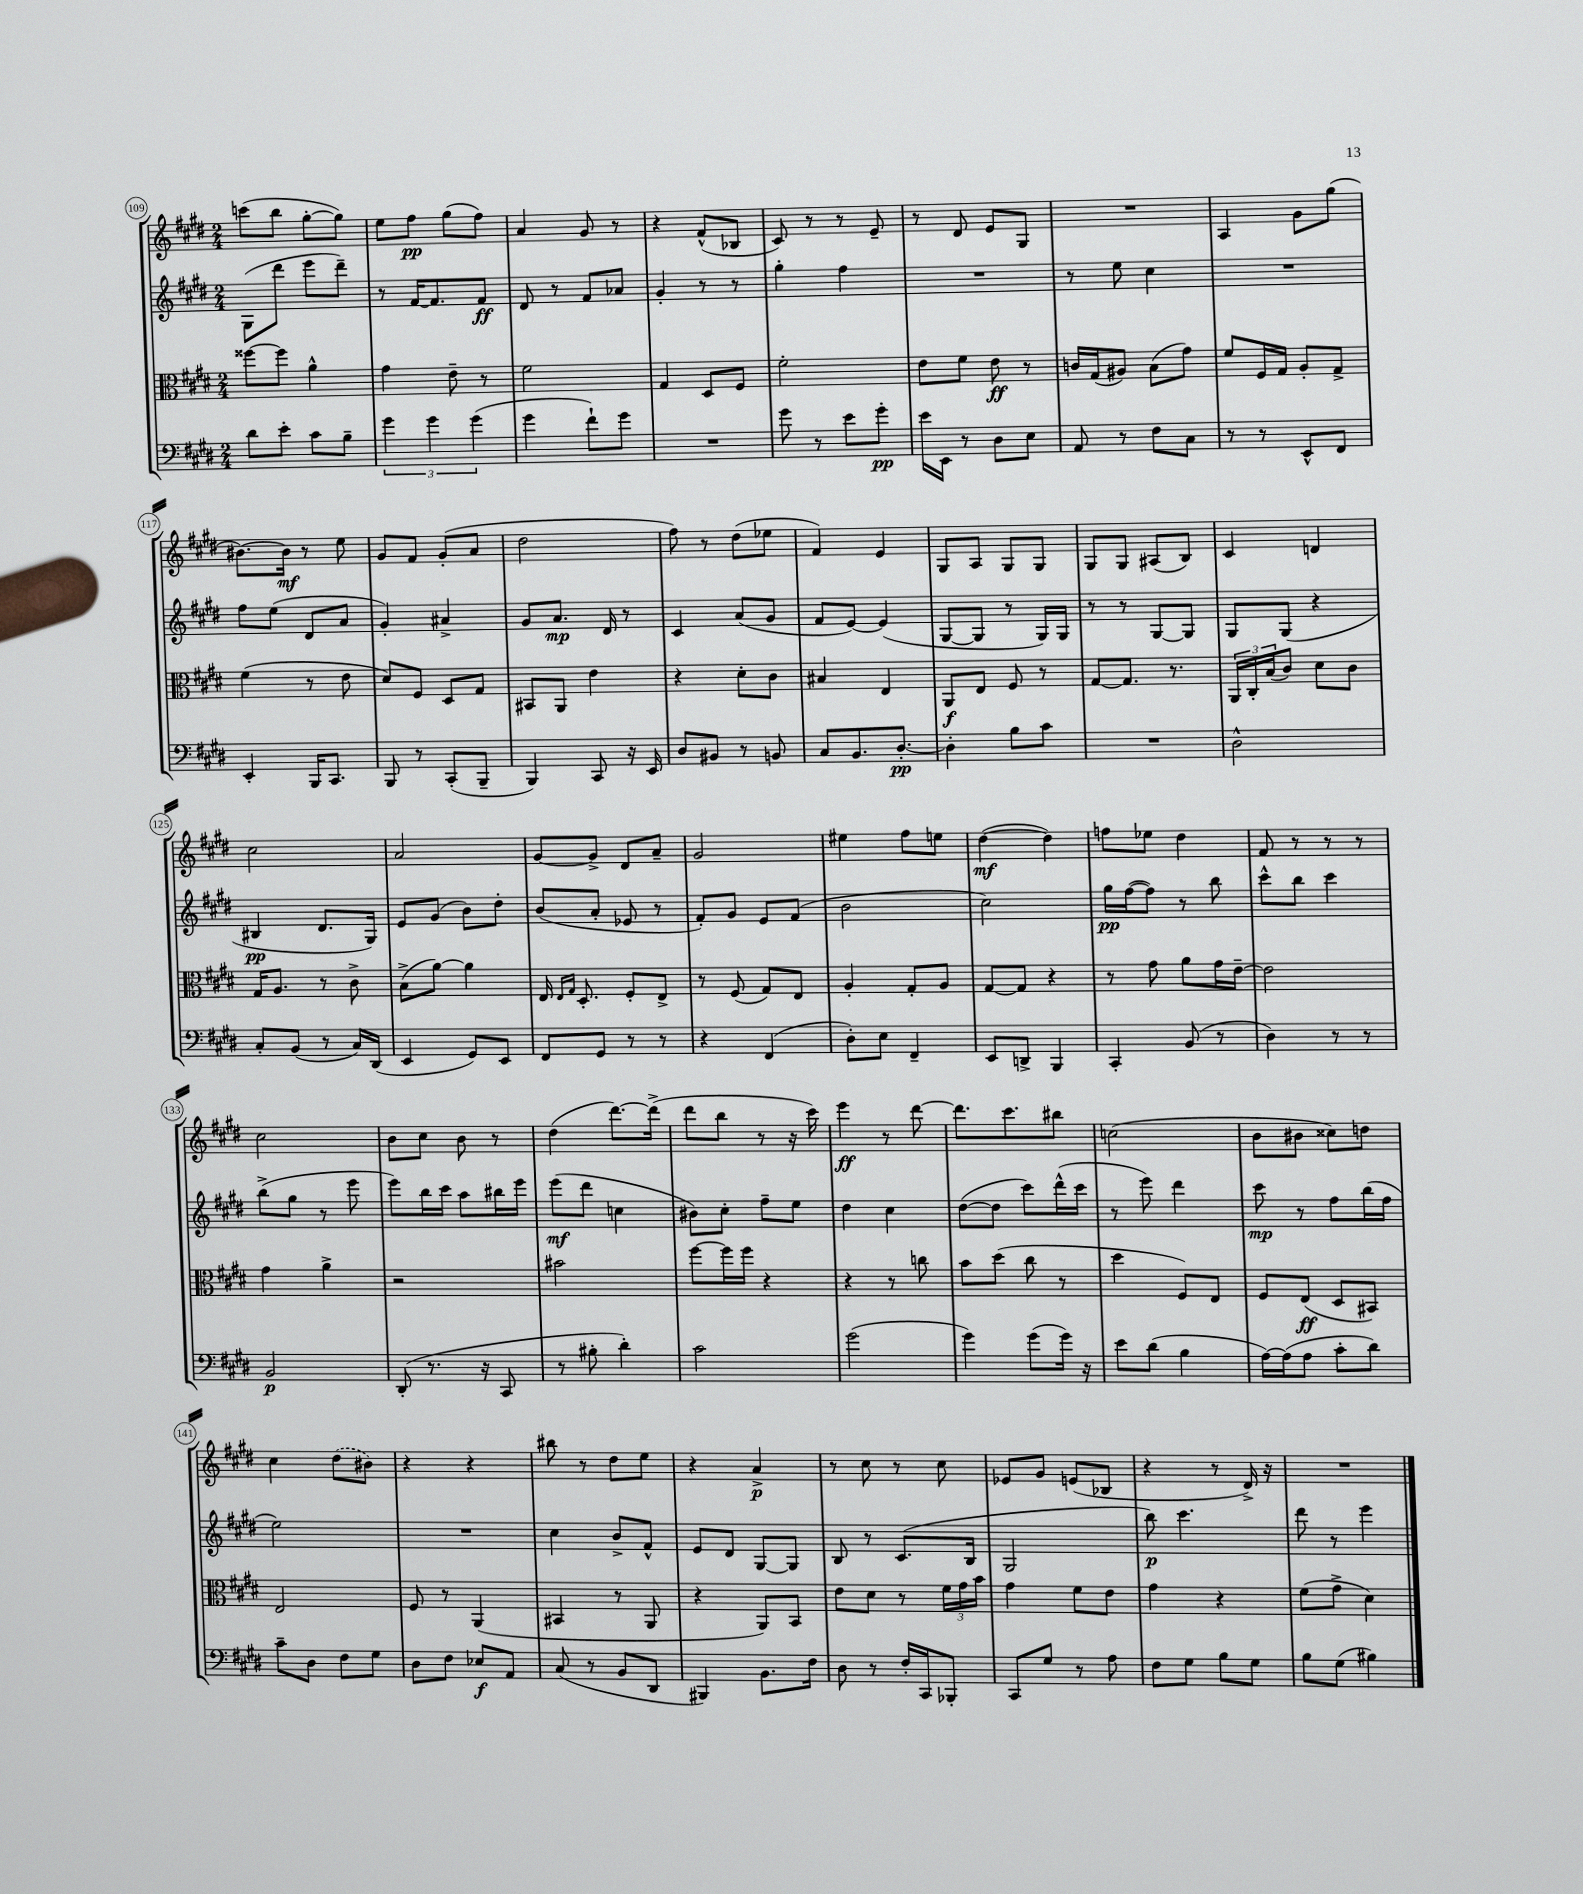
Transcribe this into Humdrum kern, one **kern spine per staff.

**kern	**dynam	**kern	**dynam	**kern	**dynam	**kern	**dynam
*part4	*part4	*part3	*part3	*part2	*part2	*part1	*part1
*staff4	*staff4	*staff3	*staff3	*staff2	*staff2	*staff1	*staff1
*clefF4	*	*clefC3	*	*clefG2	*	*clefG2	*
*k[f#c#g#d#]	*	*k[f#c#g#d#]	*	*k[f#c#g#d#]	*	*k[f#c#g#d#]	*
*M2/4	*	*M2/4	*	*M2/4	*	*M2/4	*
=109	=109	=109	=109	=109	=109	=109	=109
8d#\L	.	[8ff##X\L	.	(8G#\L	.	(8cccn\L	.
8e'\J	.	8ff##\J]	.	8ddd#\J	.	8bb\J	.
8c#\L	.	4a^^\	.	8eee\L	.	[8gg#'\L	.
8B~\J	.	.	.	8ddd#~\J)	.	8gg#\J])	.
=110	=110	=110	=110	=110	=110	=110	=110
6g#\	.	4g#\	.	8r	.	8ee\L	.
.	.	.	.	[16f#/KL	.	8ff#\J	pp
6g#\	.	.	.	.	.	.	.
.	.	.	.	8.f#/]	.	.	.
.	.	8e~\	.	.	.	(8gg#\L	.
(6g#\	.	.	.	.	.	.	.
.	.	8r	.	8f#/J	ff	8ff#\J)	.
=111	=111	=111	=111	=111	=111	=111	=111
4g#\	.	2f#\	.	8d#/	.	4a/	.
.	.	.	.	8r	.	.	.
8f#`\L)	.	.	.	8f#/L	.	8g#/	.
8g#\J	.	.	.	8a-X/J	.	8r	.
=112	=112	=112	=112	=112	=112	=112	=112
2r	.	4G#/	.	4g#'/	.	4r	.
.	.	8D#/L	.	8r	.	(8f#^^/L	.
.	.	8F#/J	.	8r	.	8B-X/J	.
=113	=113	=113	=113	=113	=113	=113	=113
8g#\	.	2f#'\	.	4gg#'\	.	8c#/)	.
8r	.	.	.	.	.	8r	.
8e\L	.	.	.	4ff#\	.	8r	.
8g#'\J	pp	.	.	.	.	8e~/	.
=114	=114	=114	=114	=114	=114	=114	=114
16e\LL	.	8e\L	.	2r	.	8r	.
16EE\JJ	.	.	.	.	.	.	.
8r	.	8f#\J	.	.	.	8d#/	.
8D#\L	.	8e\	ff	.	.	8e/L	.
8E\J	.	8r	.	.	.	8G#/J	.
=115	=115	=115	=115	=115	=115	=115	=115
8AA/	.	16cn/LL	.	8r	.	2r	.
.	.	(16G#/J	.	.	.	.	.
8r	.	8A#X/J)	.	8ee\	.	.	.
8F#\L	.	(8B\L	.	4cc#\	.	.	.
8C#\J	.	8g#\J)	.	.	.	.	.
=116	=116	=116	=116	=116	=116	=116	=116
8r	.	8f#/L	.	2r	.	4A/	.
8r	.	16F#/L	.	.	.	.	.
.	.	16G#/JJ	.	.	.	.	.
8EE^^/L	.	8A'/L	.	.	.	8g#\L	.
8FF#/J	.	8G#^/J	.	.	.	(8gg#\J	.
!!LO:LB:g=z
=117	=117	=117	=117	=117	=117	=117	=117
4EE'/	.	(4f#\	.	8ff#\L	.	[8.b#X\L)	.
.	.	.	.	(8ee\J	.	.	.
.	.	.	.	.	.	16b#\Jk]	mf
16BBB/KL	.	8r	.	8d#/L	.	8r	.
8.CC#/J	.	.	.	.	.	.	.
.	.	8e\	.	8a/J	.	8ee\	.
=118	=118	=118	=118	=118	=118	=118	=118
8BBB/	.	8d#/L)	.	4g#'/)	.	8g#/L	.
8r	.	8F#/J	.	.	.	8f#/J	.
(8CC#'/L	.	8D#/L	.	4a#X^/	.	(8g#'/L	.
8BBB~/J	.	8G#/J	.	.	.	8a/J	.
=119	=119	=119	=119	=119	=119	=119	=119
4BBB/)	.	8BB#X/L	.	8g#/L	.	2dd#\	.
.	.	8AA/J	.	8.a/J	mp	.	.
8CC#/	.	4e\	.	.	.	.	.
.	.	.	.	16d#/	.	.	.
16r	.	.	.	8r	.	.	.
16EE/	.	.	.	.	.	.	.
=120	=120	=120	=120	=120	=120	=120	=120
8D#/L	.	4r	.	4c#/	.	8ff#\)	.
8BB#X/J	.	.	.	.	.	8r	.
8r	.	8d#'\L	.	(8a/L	.	(8dd#\L	.
8BBn/	.	8c#\J	.	8g#/J	.	8ee-X\J	.
=121	=121	=121	=121	=121	=121	=121	=121
8C#/L	.	4B#X/	.	8f#/L	.	4f#/)	.
8.BB/	.	.	.	[8e/J)	.	.	.
.	.	4E/	.	(4e/]	.	4e/	.
[8.D#'/J	pp	.	.	.	.	.	.
=122	=122	=122	=122	=122	=122	=122	=122
4D#'\]	.	8AA/L	f	[8G#/L	.	8G#/L	.
.	.	8E/J	.	8G#/J]	.	8A/J	.
8B\L	.	8F#/	.	8r	.	8G#/L	.
8c#\J	.	8r	.	16G#/LL)	.	8G#/J	.
.	.	.	.	16G#/JJ	.	.	.
=123	=123	=123	=123	=123	=123	=123	=123
2r	.	[8G#/L	.	8r	.	8G#/L	.
.	.	8.G#/J]	.	8r	.	8G#/J	.
.	.	.	.	[8G#/L	.	(8A#X/L	.
.	.	8.r	.	.	.	.	.
.	.	.	.	8G#/J]	.	8B/J)	.
=124	=124	=124	=124	=124	=124	=124	=124
2D#^^\	.	24AA/LL	.	8G#/L	.	4c#/	.
.	.	24C#'/	.	.	.	.	.
.	.	(24B/J	.	.	.	.	.
.	.	8c#/J)	.	(8G#/J	.	.	.
.	.	8d#\L	.	4r	.	4dn/	.
.	.	8c#\J	.	.	.	.	.
!!LO:LB:g=z
=125	=125	=125	=125	=125	=125	=125	=125
8C#'/L	.	16G#/KL	.	4B#X/	pp	2cc#\	.
.	.	8.A/J	.	.	.	.	.
(8BB/J	.	.	.	.	.	.	.
8r	.	8r	.	8.d#/L	.	.	.
16C#/LL)	.	8c#^\	.	.	.	.	.
(16DD#/JJ	.	.	.	16G#/Jk)	.	.	.
=126	=126	=126	=126	=126	=126	=126	=126
4EE/	.	(8B^\L	.	8e/L	.	2a/	.
.	.	[8a\J)	.	(8g#/J	.	.	.
8GG#/L)	.	4a\]	.	8b\L)	.	.	.
8EE/J	.	.	.	8dd#'\J	.	.	.
=127	=127	=127	=127	=127	=127	=127	=127
8FF#/L	.	16E/	.	(8b/L	.	[8g#/L	.
.	.	16qqE/LL	.	.	.	.	.
.	.	16qqG#/JJ	.	.	.	.	.
.	.	8.D#'/	.	.	.	.	.
8GG#/J	.	.	.	8a'/J	.	8g#^/J]	.
8r	.	8F#'/L	.	8e-X/	.	8d#/L	.
8r	.	8E^/J	.	8r	.	8a~/J	.
=128	=128	=128	=128	=128	=128	=128	=128
4r	.	8r	.	8f#'/L)	.	2g#/	.
.	.	(8F#/	.	8g#/J	.	.	.
(4FF#/	.	8G#/L)	.	8e/L	.	.	.
.	.	8E/J	.	(8f#/J	.	.	.
=129	=129	=129	=129	=129	=129	=129	=129
8D#'\L)	.	4A'/	.	2b\	.	4ee#X\	.
8E\J	.	.	.	.	.	.	.
4FF#~/	.	8G#'/L	.	.	.	8ff#\L	.
.	.	8A/J	.	.	.	8een\J	.
=130	=130	=130	=130	=130	=130	=130	=130
8EE/L	.	[8G#/L	.	2cc#\)	.	([4dd#\	mf
8DDn^/J	.	8G#/J]	.	.	.	.	.
4BBB/	.	4r	.	.	.	4dd#\])	.
=131	=131	=131	=131	=131	=131	=131	=131
4CC#'/	.	8r	.	16gg#\LL	pp	8ffn\L	.
.	.	.	.	([16ff#\J	.	.	.
.	.	8g#\	.	8ff#\J])	.	8ee-X\J	.
(8BB/	.	8a\L	.	8r	.	4dd#\	.
8r	.	16g#\L	.	8bb\	.	.	.
.	.	[16e~\JJ	.	.	.	.	.
=132	=132	=132	=132	=132	=132	=132	=132
4D#\)	.	2e\]	.	8ccc#^^\L	.	8f#/	.
.	.	.	.	8bb\J	.	8r	.
8r	.	.	.	4ccc#\	.	8r	.
8r	.	.	.	.	.	8r	.
!!LO:LB:g=z
=133	=133	=133	=133	=133	=133	=133	=133
2BB/	p	4g#\	.	(8bb^\L	.	2cc#\	.
.	.	.	.	8gg#\J	.	.	.
.	.	4a^\	.	8r	.	.	.
.	.	.	.	8eee\	.	.	.
=134	=134	=134	=134	=134	=134	=134	=134
(8DD#'/	.	2r	.	8eee\L)	.	8b\L	.
8.r	.	.	.	16bb\L	.	8cc#\J	.
.	.	.	.	16ccc#\JJ	.	.	.
.	.	.	.	8aa\L	.	8b\	.
16r	.	.	.	.	.	.	.
8CC#/	.	.	.	16bb#X\L	.	8r	.
.	.	.	.	16eee\JJ	.	.	.
=135	=135	=135	=135	=135	=135	=135	=135
8r	.	2b#X\	.	(8eee\L	mf	(4dd#\	.
8B#X'\	.	.	.	8ddd#\J	.	.	.
4d#'\)	.	.	.	4ccn\	.	[8.ddd#\L)	.
.	.	.	.	.	.	(16ddd#^\Jk]	.
=136	=136	=136	=136	=136	=136	=136	=136
2c#\	.	[8ff#\L	.	8b#X\L)	.	8ddd#\L	.
.	.	16ff#\L]	.	8cc#'\J	.	8bb\J	.
.	.	16ff#\JJ	.	.	.	.	.
.	.	4r	.	8ff#~\L	.	8r	.
.	.	.	.	8ee\J	.	16r	.
.	.	.	.	.	.	16ccc#\)	.
=137	=137	=137	=137	=137	=137	=137	=137
(2g#\	.	4r	.	4dd#\	.	4eee\	ff
.	.	8r	.	4cc#\	.	8r	.
.	.	8ccn\	.	.	.	[8ddd#\	.
=138	=138	=138	=138	=138	=138	=138	=138
4g#\)	.	8b\L	.	([8dd#\L	.	8.ddd#\L]	.
.	.	(8dd#\J	.	8dd#\J]	.	.	.
.	.	.	.	.	.	8.ccc#\	.
(8g#\L	.	8cc#\	.	8ccc#\L)	.	.	.
16g#\Jk)	.	8r	.	(16ddd#^^\L	.	8bb#X\J	.
16r	.	.	.	16ccc#\JJ	.	.	.
=139	=139	=139	=139	=139	=139	=139	=139
8e\L	.	4dd#\	.	8r	.	(2ccn\	.
(8d#\J	.	.	.	8eee\)	.	.	.
4B\	.	8F#/L)	.	4ddd#\	.	.	.
.	.	8E/J	.	.	.	.	.
=140	=140	=140	=140	=140	=140	=140	=140
[16A\LL)	.	8F#/L	.	8ccc#\	mp	8b\L	.
(16A\J]	.	.	.	.	.	.	.
8A\J	.	(8E/J	ff	8r	.	8b#X\J	.
8c#'\L	.	8D#/L	.	8ff#\L	.	8cc##X\L)	.
8d#\J)	.	8BB#X/J)	.	(16bb\L	.	8ddn\J	.
.	.	.	.	16ff#\JJ	.	.	.
!!LO:LB:g=z
=141	=141	=141	=141	=141	=141	=141	=141
8c#~\L	.	2E/	.	2ee\)	.	4cc#\	.
8D#\J	.	.	.	.	.	.	.
8F#\L	.	.	.	.	.	(8dd#\L	.
8G#\J	.	.	.	.	.	8b#X\J)	.
=142	=142	=142	=142	=142	=142	=142	=142
8D#\L	.	8F#/	.	2r	.	4r	.
8F#\J	.	8r	.	.	.	.	.
8E-X/L	f	(4AA/	.	.	.	4r	.
8AA/J	.	.	.	.	.	.	.
=143	=143	=143	=143	=143	=143	=143	=143
(8C#/	.	4BB#X/	.	4cc#\	.	8bb#X\	.
8r	.	.	.	.	.	8r	.
8BB/L	.	8r	.	8b^/L	.	8dd#\L	.
8DD#/J	.	8AA/	.	8f#^^/J	.	8ee\J	.
=144	=144	=144	=144	=144	=144	=144	=144
4BBB#X/)	.	4r	.	8e/L	.	4r	.
.	.	.	.	8d#/J	.	.	.
8.BB\L	.	8AA/L)	.	[8G#/L	.	4a^/	p
.	.	8BB/J	.	8G#/J]	.	.	.
16F#\Jk	.	.	.	.	.	.	.
=145	=145	=145	=145	=145	=145	=145	=145
8D#\	.	8e\L	.	8B/	.	8r	.
8r	.	8d#\J	.	8r	.	8cc#\	.
16F#'/LL	.	8r	.	(8.c#/L	.	8r	.
16CC#/J	.	.	.	.	.	.	.
8BBB-X'/J	.	24f#\LL	.	.	.	8cc#\	.
.	.	24g#\	.	.	.	.	.
.	.	.	.	16B/Jk	.	.	.
.	.	24b\JJ	.	.	.	.	.
=146	=146	=146	=146	=146	=146	=146	=146
8CC#/L	.	4g#\	.	2G#/	.	8e-X/L	.
8G#/J	.	.	.	.	.	8g#/J	.
8r	.	8f#\L	.	.	.	(8en/L	.
8A\	.	8e\J	.	.	.	8B-X/J	.
=147	=147	=147	=147	=147	=147	=147	=147
8F#\L	.	4g#\	.	8bb\)	p	4r	.
8G#\J	.	.	.	4.ccc#\	.	.	.
8B\L	.	4r	.	.	.	8r	.
8G#\J	.	.	.	.	.	16d#^/)	.
.	.	.	.	.	.	16r	.
=148	=148	=148	=148	=148	=148	=148	=148
8B\L	.	(8f#\L	.	8ddd#\	.	2r	.
(8G#\J	.	8g#^\J	.	8r	.	.	.
4B#X\)	.	4d#\)	.	4eee\	.	.	.
==	==	==	==	==	==	==	==
*-	*-	*-	*-	*-	*-	*-	*-
